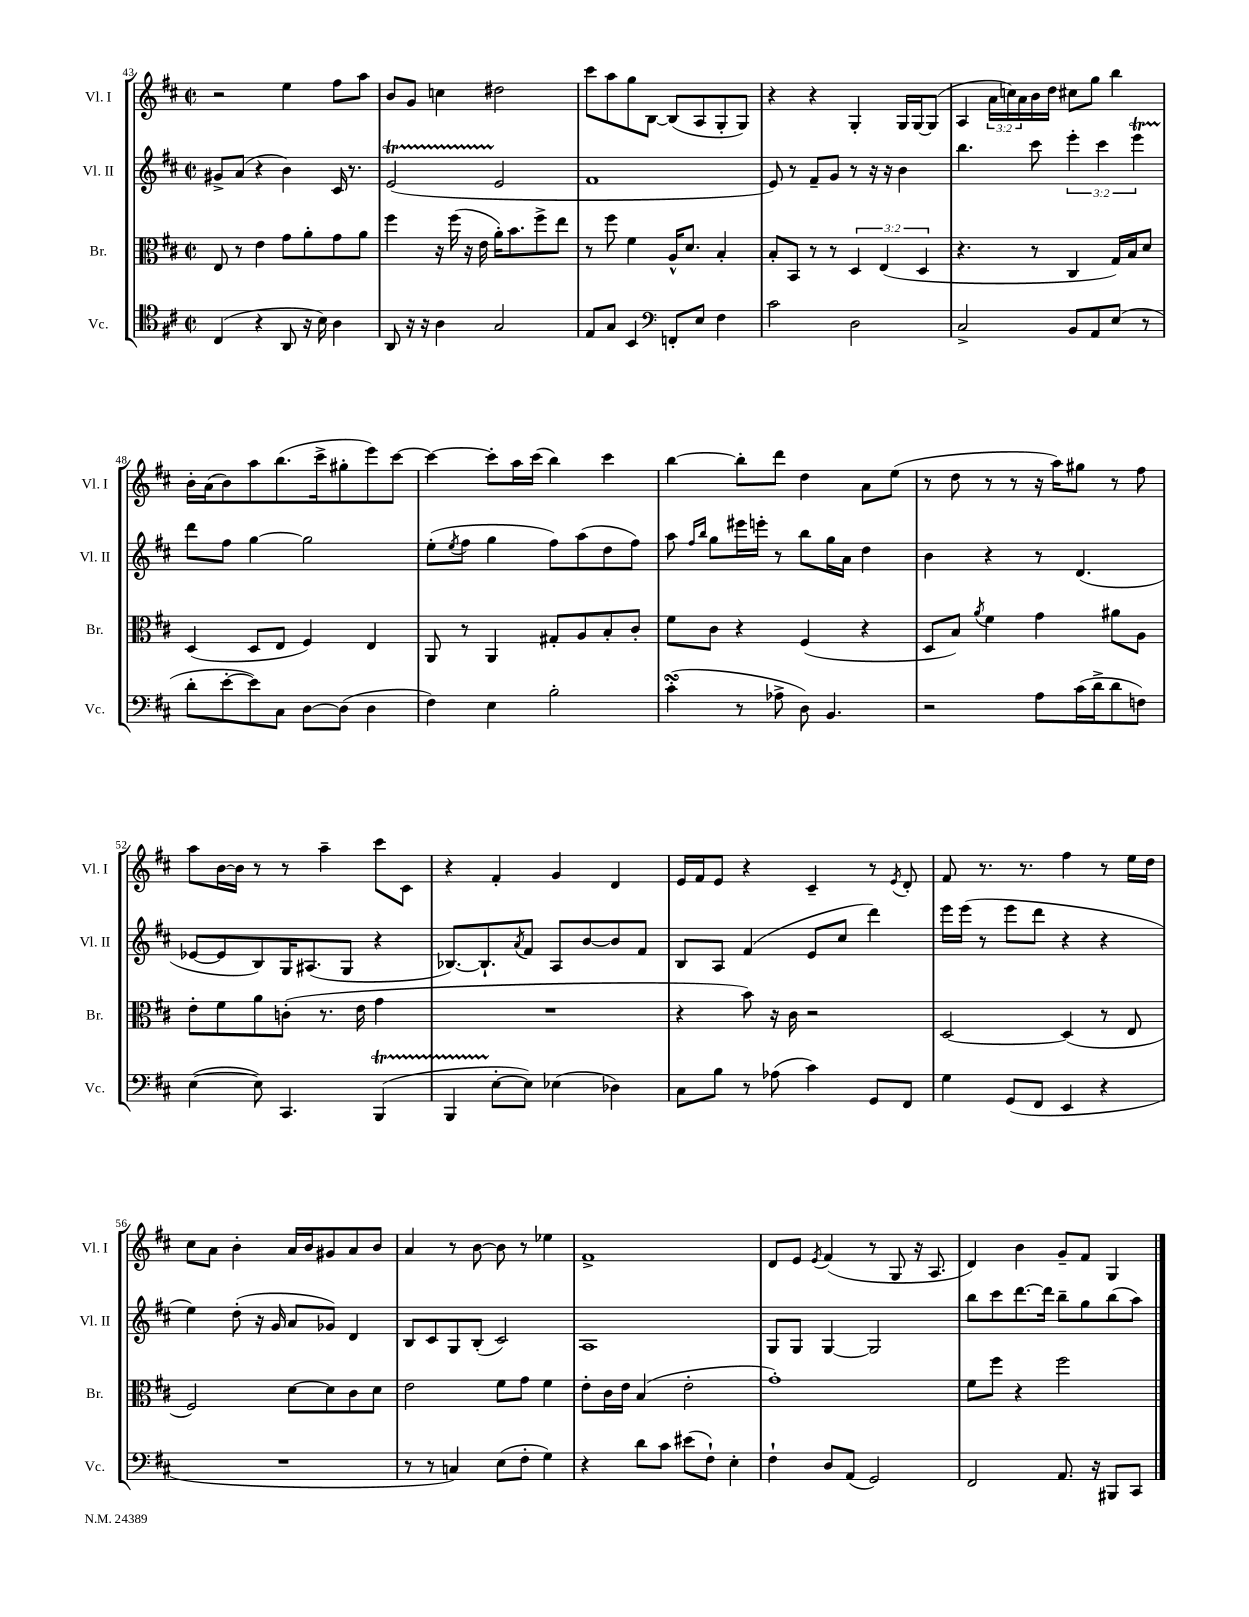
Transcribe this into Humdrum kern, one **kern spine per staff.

**kern	**kern	**kern	**kern
*part4	*part3	*part2	*part1
*staff4	*staff3	*staff2	*staff1
*I"Vc.	*I"Br.	*I"Vl. II	*I"Vl. I
*I'Vc.	*I'Br.	*I'Vl. II	*I'Vl. I
*clefC4	*clefC3	*clefG2	*clefG2
*k[f#c#]	*k[f#c#]	*k[f#c#]	*k[f#c#]
*M2/2	*M2/2	*M2/2	*M2/2
*met(c|)	*met(c|)	*met(c|)	*met(c|)
=43	=43	=43	=43
(4C#/	8E/	8g#X^/L	2r
.	8r	(8a/J	.
4r	4e\	4r	.
8AA/	8g\L	4b\)	4ee\
16r	8a'\	.	.
16B\)	.	.	.
4A\	8g\	16c#/	8ff#\L
.	.	8.r	.
.	8a\J	.	8aa\J
=44	=44	=44	=44
8AA/	4ff#\	(2eT/	8b/L
16r	.	.	8g/J
16r	.	.	.
4A\	16r	.	4ccn\
.	(16ff#\	.	.
.	16r	.	.
.	16e\	.	.
2G/	16a'\KL)	2e/	2dd#X\
.	8.b\	.	.
.	8ff#^\	.	.
.	8ee\J	.	.
=45	=45	=45	=45
8E/L	8r	1f#	8ccc#\L
8G/J	8ff#\	.	8aa\
4BB/	4f#\	.	8gg\
.	.	.	[8B\J
*clefF4	*	*	*
8FFn'/L	16A^^/KL	.	(8B/L]
.	8.d/J	.	.
8E/J	.	.	8A/
4F#\	4B'/	.	8G'/
.	.	.	8G/J)
=46	=46	=46	=46
2c#\	8B'/L	8e/)	4r
.	8BB/J	8r	.
.	8r	8f#~/L	4r
.	8r	8g/J	.
2D\	6D/	8r	4G'/
.	.	16r	.
.	(6E/	.	.
.	.	16r	.
.	.	4b\	16G/LL
.	.	.	[16G/J
.	6D/	.	.
.	.	.	(8G/J]
=47	=47	=47	=47
2C#^/	4.r	4.bb\	4A/
.	.	.	24a\LL
.	.	.	24ccn\)
.	.	.	24a\
.	8r	8ccc#\	16b\
.	.	.	16dd\JJ
8BB/L	4C#/	6eee'\	8cc#X\L
8AA/	.	.	8gg\J
.	.	6ccc#\	.
(8E/J	16G/LL)	.	4bb\
.	16B/J	.	.
.	.	6eeeT\	.
8r	8d/J	.	.
!!LO:LB:g=z
=48	=48	=48	=48
8d'\L	(4D/	8ddd\L	16b'\LL
.	.	.	(16a\J
[8e'\	.	8ff#\J	8b\)
8e\])	8D/L	[4gg\	8aa\
8C#\J	8E/J	.	(8.bb\
[8D\L	4F#/)	2gg\]	.
.	.	.	16ccc#^\k
(8D\J]	.	.	8gg#X'\
4D\	4E/	.	8eee\)
.	.	.	[8ccc#\J
=49	=49	=49	=49
4F#\)	8AA/	(8ee'\L	4ccc#\_
.	.	8qee/	.
.	8r	8ff#\J	.
4E\	4AA/	4gg\	8ccc#'\L]
.	.	.	16aa\L
.	.	.	(16ccc#\JJ
2B'\	8G#X'/L	8ff#\L)	4bb\)
.	8A/	(8aa\	.
.	8B'/	8dd\	4ccc#\
.	8c#'/J	8ff#\J)	.
=50	=50	=50	=50
(4c#sSsS'\	8f#\L	8aa\	[4bb\
.	.	16qqff#/LL	.
.	.	16qqbb/JJ	.
.	8c#\J	8gg\L	.
8r	4r	16eee#X\L	8bb'\L]
.	.	16eeen'\JJ	.
8A-X^\	.	8r	8ddd\J
8D\)	(4F#/	8bb\L	4dd\
4.BB/	.	16gg\L	.
.	.	16a\JJ	.
.	4r	4dd\	8a\L
.	.	.	(8ee\J
=51	=51	=51	=51
2r	8D/L	4b\	8r
.	8B/J)	.	8dd\
.	8qa/	.	.
.	4f#\	4r	8r
.	.	.	8r
8A\L	4g\	8r	16r
.	.	.	16aa\KL)
(16c#\L	.	(4.d/	8gg#X\J
16d^\J	.	.	.
8d\	8a#X\L	.	8r
8Fn\J)	8A\J	.	8ff#\
!!LO:LB:g=z
=52	=52	=52	=52
([4E\	8e'\L	[8e-X/L	8aa\L
.	8f#\	8e-/]	[16b\L
.	.	.	16b\JJ]
8E\])	8a\	8B/)	8r
4.CC#/	(8cn'\J	16G/K	8r
.	.	(8.A#X/	.
.	8.r	.	4aa~\
.	.	8G/J	.
.	16e\	.	.
(4BBBT/	4g\	4r	8ccc#\L
.	.	.	8c#\J
=53	=53	=53	=53
4BBBTTT/	1r	[8.B-X/L)	4r
.	.	8.B-`/]	.
[8E'\L	.	.	4f#'/
.	.	8qa/	.
8E\J])	.	8f#/J	.
(4E-X\	.	8A/L	4g/
.	.	[8b/	.
4D-X\)	.	8b/]	4d/
.	.	8f#/J	.
=54	=54	=54	=54
8C#\L	4r	8B/L	16e/LL
.	.	.	16f#/J
8B\J	.	8A/J	8e/J
8r	8b\)	(4f#/	4r
(8A-X\	16r	.	.
.	16c#\	.	.
4c#\)	2r	8e/L	4c#~/
.	.	8cc#/J	.
8GG/L	.	4ddd\)	8r
.	.	.	8qe/
8FF#/J	.	.	8d'/
=55	=55	=55	=55
4G\	[2D/	16eee\LL	8f#/
.	.	(16eee\JJ	.
.	.	8r	8.r
(8GG/L	.	8eee\L	.
.	.	.	8.r
8FF#/J	.	8ddd\J	.
4EE/	(4D/]	4r	4ff#\
4r	8r	4r	8r
.	8E/	.	16ee\LL
.	.	.	16dd\JJ
!!LO:LB:g=z
=56	=56	=56	=56
1r	2F#/)	4ee\)	8cc#\L
.	.	.	8a\J
.	.	(8dd'\	4b'\
.	.	16r	.
.	.	16g/	.
.	[8d\L	8a/L	16a/LL
.	.	.	16b/J
.	8d\]	8g-X/J)	8g#X/
.	8c#\	4d/	8a/
.	8d\J	.	8b/J
=57	=57	=57	=57
8r	2e\	8B/L	4a/
8r	.	8c#/	.
4Cn/)	.	8G/	8r
.	.	(8B'/J	[8b\
(8E\L	8f#\L	2c#/)	8b\]
8F#'\J	8g\J	.	8r
4G\)	4f#\	.	4ee-X\
=58	=58	=58	=58
4r	8e'\L	1A	1f#^
.	16c#\L	.	.
.	16e\JJ	.	.
8d\L	(4B/	.	.
8c#\J	.	.	.
(8e#X\L	2e'\	.	.
8F#`\J)	.	.	.
4E'\	.	.	.
=59	=59	=59	=59
4F#`\	1g')	8G/L	8d/L
.	.	8G/J	8e/J
.	.	.	8qe/
8D/L	.	[4G/	(4f#/
(8AA/J	.	.	.
2GG/)	.	2G/]	8r
.	.	.	8G/
.	.	.	16r
.	.	.	8.A/
=60	=60	=60	=60
2FF#/	8f#\L	8bb\L	4d/)
.	8ff#\J	8ccc#\	.
.	4r	[8.ddd\	4b\
.	.	16ddd\Jk]	.
8.AA/	2ff#\	8bb~\L	8g~/L
.	.	8gg\	8f#/J
16r	.	.	.
8BBB#X/L	.	(8bb\	4G/
8CC#/J	.	8aa\J)	.
==	==	==	==
*-	*-	*-	*-
